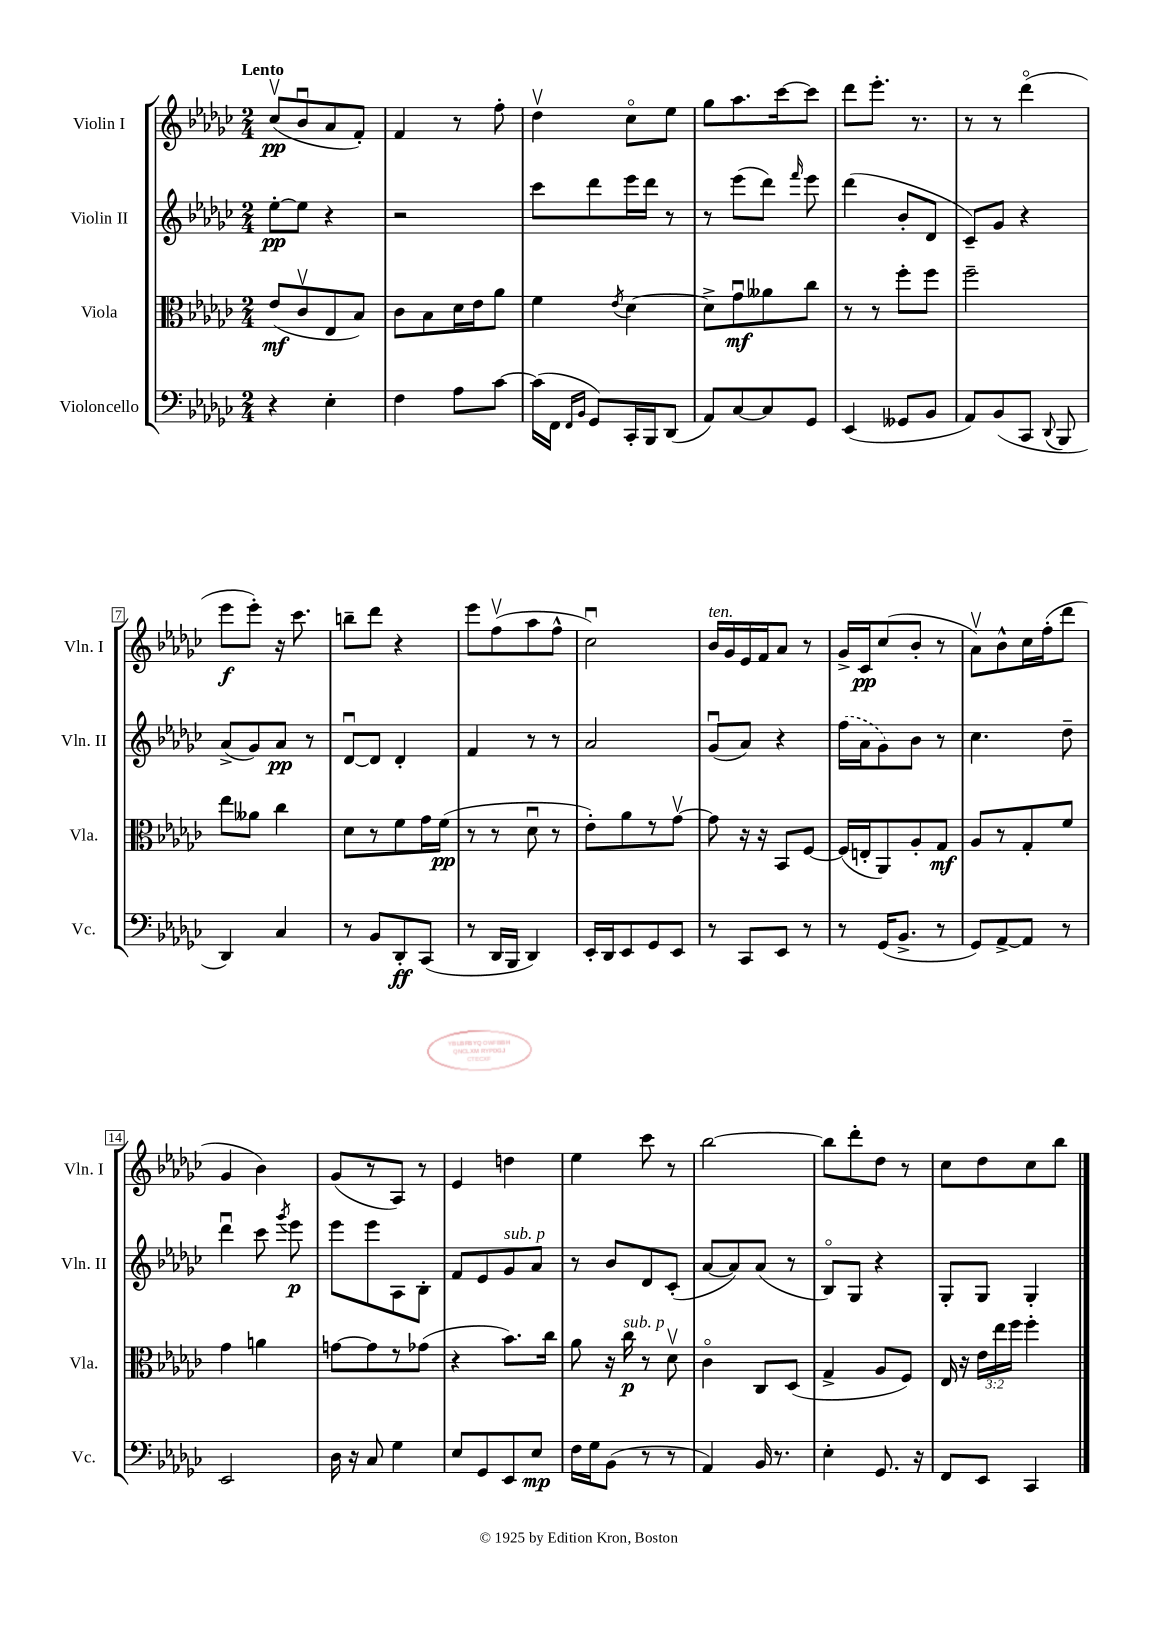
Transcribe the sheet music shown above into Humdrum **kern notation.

**kern	**dynam	**kern	**dynam	**kern	**dynam	**kern	**dynam
*part4	*part4	*part3	*part3	*part2	*part2	*part1	*part1
*staff4	*staff4	*staff3	*staff3	*staff2	*staff2	*staff1	*staff1
*I"Violoncello	*	*I"Viola	*	*I"Violin II	*	*I"Violin I	*
*I'Vc.	*	*I'Vla.	*	*I'Vln. II	*	*I'Vln. I	*
*clefF4	*	*clefC3	*	*clefG2	*	*clefG2	*
*k[b-e-a-d-g-c-]	*	*k[b-e-a-d-g-c-]	*	*k[b-e-a-d-g-c-]	*	*k[b-e-a-d-g-c-]	*
*M2/4	*	*M2/4	*	*M2/4	*	*M2/4	*
=1	=1	=1	=1	=1	=1	=1	=1
!	!	!	!	!	!	!LO:TX:a:B:t=Lento	!
4r	.	(8e-/L	mf	[8ee-'\L	pp	(8cc-v/L	pp
.	.	8c-v/	.	8ee-\J]	.	8b-u/	.
4E-'\	.	8E-/	.	4r	.	8a-/	.
.	.	8B-/J)	.	.	.	8f'/J)	.
=2	=2	=2	=2	=2	=2	=2	=2
4F\	.	8c-\L	.	2r	.	4f/	.
.	.	8B-\	.	.	.	.	.
8A-\L	.	16d-\L	.	.	.	8r	.
.	.	16e-\J	.	.	.	.	.
[8c-\J	.	8a-\J	.	.	.	8ff'\	.
=3	=3	=3	=3	=3	=3	=3	=3
(16c-\LL]	.	4f\	.	8ccc-\L	.	4dd-v\	.
16FF\JJ	.	.	.	.	.	.	.
16qqFF/LL	.	.	.	.	.	.	.
16qqBB-/JJ	.	.	.	.	.	.	.
8GG-/L)	.	.	.	8ddd-\	.	.	.
.	.	8qe-/	.	.	.	.	.
16CC-'/L	.	[4d-\	.	16eee-\L	.	8cc-\L	.
16BBB-/J	.	.	.	16ddd-\JJ	.	.	.
(8DD-/J	.	.	.	8r	.	8ee-\J	.
=4	=4	=4	=4	=4	=4	=4	=4
8AA-/L)	.	8d-^\L]	.	8r	.	8gg-\L	.
[8C-/	.	8g-u\	mf	(8eee-\L	.	8.aa-\	.
8C-/]	.	8a--X\	.	8ddd-\J)	.	.	.
.	.	.	.	.	.	[16ccc-\k	.
.	.	.	.	16qqfff/	.	.	.
8GG-/J	.	8cc-\J	.	8eee-\	.	8ccc-\J]	.
=5	=5	=5	=5	=5	=5	=5	=5
(4EE-/	.	8r	.	(4ddd-\	.	8ddd-\L	.
.	.	8r	.	.	.	8.eee-'\J	.
8GG--X/L	.	8ff'\L	.	8b-'/L	.	.	.
.	.	.	.	.	.	8.r	.
8BB-/J	.	8ff\J	.	8d-/J	.	.	.
=6	=6	=6	=6	=6	=6	=6	=6
8AA-/L)	.	2ff~\	.	8c-~/L)	.	8r	.
(8BB-/	.	.	.	8g-/J	.	8r	.
8CC-/J	.	.	.	4r	.	(4ddd-\	.
8qqDD-/	.	.	.	.	.	.	.
8BBB-/	.	.	.	.	.	.	.
!!LO:LB:g=z
=7	=7	=7	=7	=7	=7	=7	=7
4DD-/)	.	8ee-\L	.	(8a-^/L	.	8eee-\L	f
.	.	8a--X\J	.	8g-/)	.	8eee-'\J)	.
4C-/	.	4cc-\	.	8a-/J	pp	16r	.
.	.	.	.	.	.	8.ccc-\	.
.	.	.	.	8r	.	.	.
=8	=8	=8	=8	=8	=8	=8	=8
8r	.	8d-\L	.	[8d-u/L	.	8bbn~\L	.
8BB-/L	.	8r	.	8d-/J]	.	8ddd-\J	.
8DD-'/	ff	8f\	.	4d-'/	.	4r	.
(8CC-/J	.	16g-\L	.	.	.	.	.
.	.	(16f\JJ	pp	.	.	.	.
=9	=9	=9	=9	=9	=9	=9	=9
8r	.	8r	.	4f/	.	8eee-\L	.
16DD-/LL	.	8r	.	.	.	(8ffv\	.
16BBB-/JJ	.	.	.	.	.	.	.
4DD-/)	.	8d-u\	.	8r	.	8aa-\	.
.	.	8r	.	8r	.	8ff^^\J	.
=10	=10	=10	=10	=10	=10	=10	=10
16EE-'/LL	.	8e-'\L)	.	2a-/	.	2cc-u\)	.
16DD-/J	.	.	.	.	.	.	.
8EE-/	.	8a-\	.	.	.	.	.
8GG-/	.	8r	.	.	.	.	.
8EE-/J	.	[8g-v\J	.	.	.	.	.
=11	=11	=11	=11	=11	=11	=11	=11
!	!	!	!	!	!	!LO:TX:a:i:t=ten.	!
8r	.	8g-\]	.	(8g-u/L	.	16b-/LL	.
.	.	.	.	.	.	16g-/	.
8CC-/L	.	16r	.	8a-/J)	.	16e-/	.
.	.	16r	.	.	.	16f/J	.
8EE-/J	.	8BB-/L	.	4r	.	8a-/J	.
8r	.	[8F/J	.	.	.	8r	.
=12	=12	=12	=12	=12	=12	=12	=12
8r	.	(16F/LL]	.	(16ff\LL	.	16g-^/LL	.
.	.	16En'/J	.	16a-\J	.	16c-/J	pp
(16GG-/KL	.	8AA-/)	.	8g-\)	.	(8cc-/	.
8.BB-^/J	.	.	.	.	.	.	.
.	.	8A-'/	.	8b-\J	.	8b-'/J	.
8r	.	8G-/J	mf	8r	.	8r	.
=13	=13	=13	=13	=13	=13	=13	=13
8GG-/L)	.	8A-/L	.	4.cc-\	.	8a-v\L)	.
[8AA-^/	.	8r	.	.	.	8b-^^\	.
8AA-/J]	.	8G-'/	.	.	.	16cc-\L	.
.	.	.	.	.	.	(16ff'\J	.
8r	.	8f/J	.	8dd-~\	.	8ddd-\J	.
!!LO:LB:g=z
=14	=14	=14	=14	=14	=14	=14	=14
2EE-/	.	4g-\	.	4ddd-u\	.	4g-/	.
.	.	4an\	.	8ccc-\	.	4b-\)	.
.	.	.	.	8qggg-/	.	.	.
.	.	.	.	8eee-\	p	.	.
=15	=15	=15	=15	=15	=15	=15	=15
16D-\	.	[8gn\L	.	8eee-\L	.	(8g-/L	.
16r	.	.	.	.	.	.	.
8C-/	.	8g\]	.	8eee-\	.	8r	.
4G-\	.	8r	.	8A-\	.	8A-/J)	.
.	.	(8g-X\J	.	8B-'\J	.	8r	.
=16	=16	=16	=16	=16	=16	=16	=16
8E-/L	.	4r	.	8f/L	.	4e-/	.
8GG-/	.	.	.	8e-/	.	.	.
!	!	!	!	!LO:TX:a:i:t=sub. p	!	!	!
8EE-/	.	8.b-\L)	.	8g-/	.	4ddn\	.
8E-/J	mp	.	.	8a-/J	.	.	.
.	.	16cc-\Jk	.	.	.	.	.
=17	=17	=17	=17	=17	=17	=17	=17
16F\LL	.	8a-\	.	8r	.	4ee-\	.
16G-\J	.	.	.	.	.	.	.
(8BB-\J	.	16r	.	8b-/L	.	.	.
!	!	!LO:TX:a:i:t=sub. p	!	!	!	!	!
.	.	16cc-\	p	.	.	.	.
8r	.	8r	.	8d-/	.	8ccc-\	.
8r	.	8d-v\	.	(8c-'/J	.	8r	.
=18	=18	=18	=18	=18	=18	=18	=18
4AA-/)	.	4c-\	.	[8a-/L	.	[2bb-\	.
.	.	.	.	8a-/])	.	.	.
16BB-/	.	8C-/L	.	(8a-/J	.	.	.
8.r	.	.	.	.	.	.	.
.	.	(8D-/J	.	8r	.	.	.
=19	=19	=19	=19	=19	=19	=19	=19
4E-'\	.	4G-^/	.	8B-/L)	.	8bb-\L]	.
.	.	.	.	8G-/J	.	8ddd-'\	.
8.GG-/	.	8A-/L	.	4r	.	8dd-\J	.
.	.	8F/J)	.	.	.	8r	.
16r	.	.	.	.	.	.	.
=20	=20	=20	=20	=20	=20	=20	=20
8FF/L	.	16E-/	.	8G-'/L	.	8cc-\L	.
.	.	16r	.	.	.	.	.
8EE-/J	.	24e-\LL	.	8G-/J	.	8dd-\	.
.	.	24ee-\	.	.	.	.	.
.	.	24ff\JJ	.	.	.	.	.
4CC-/	.	4ff'\	.	4G-'/	.	8cc-\	.
.	.	.	.	.	.	8bb-\J	.
==	==	==	==	==	==	==	==
*-	*-	*-	*-	*-	*-	*-	*-
